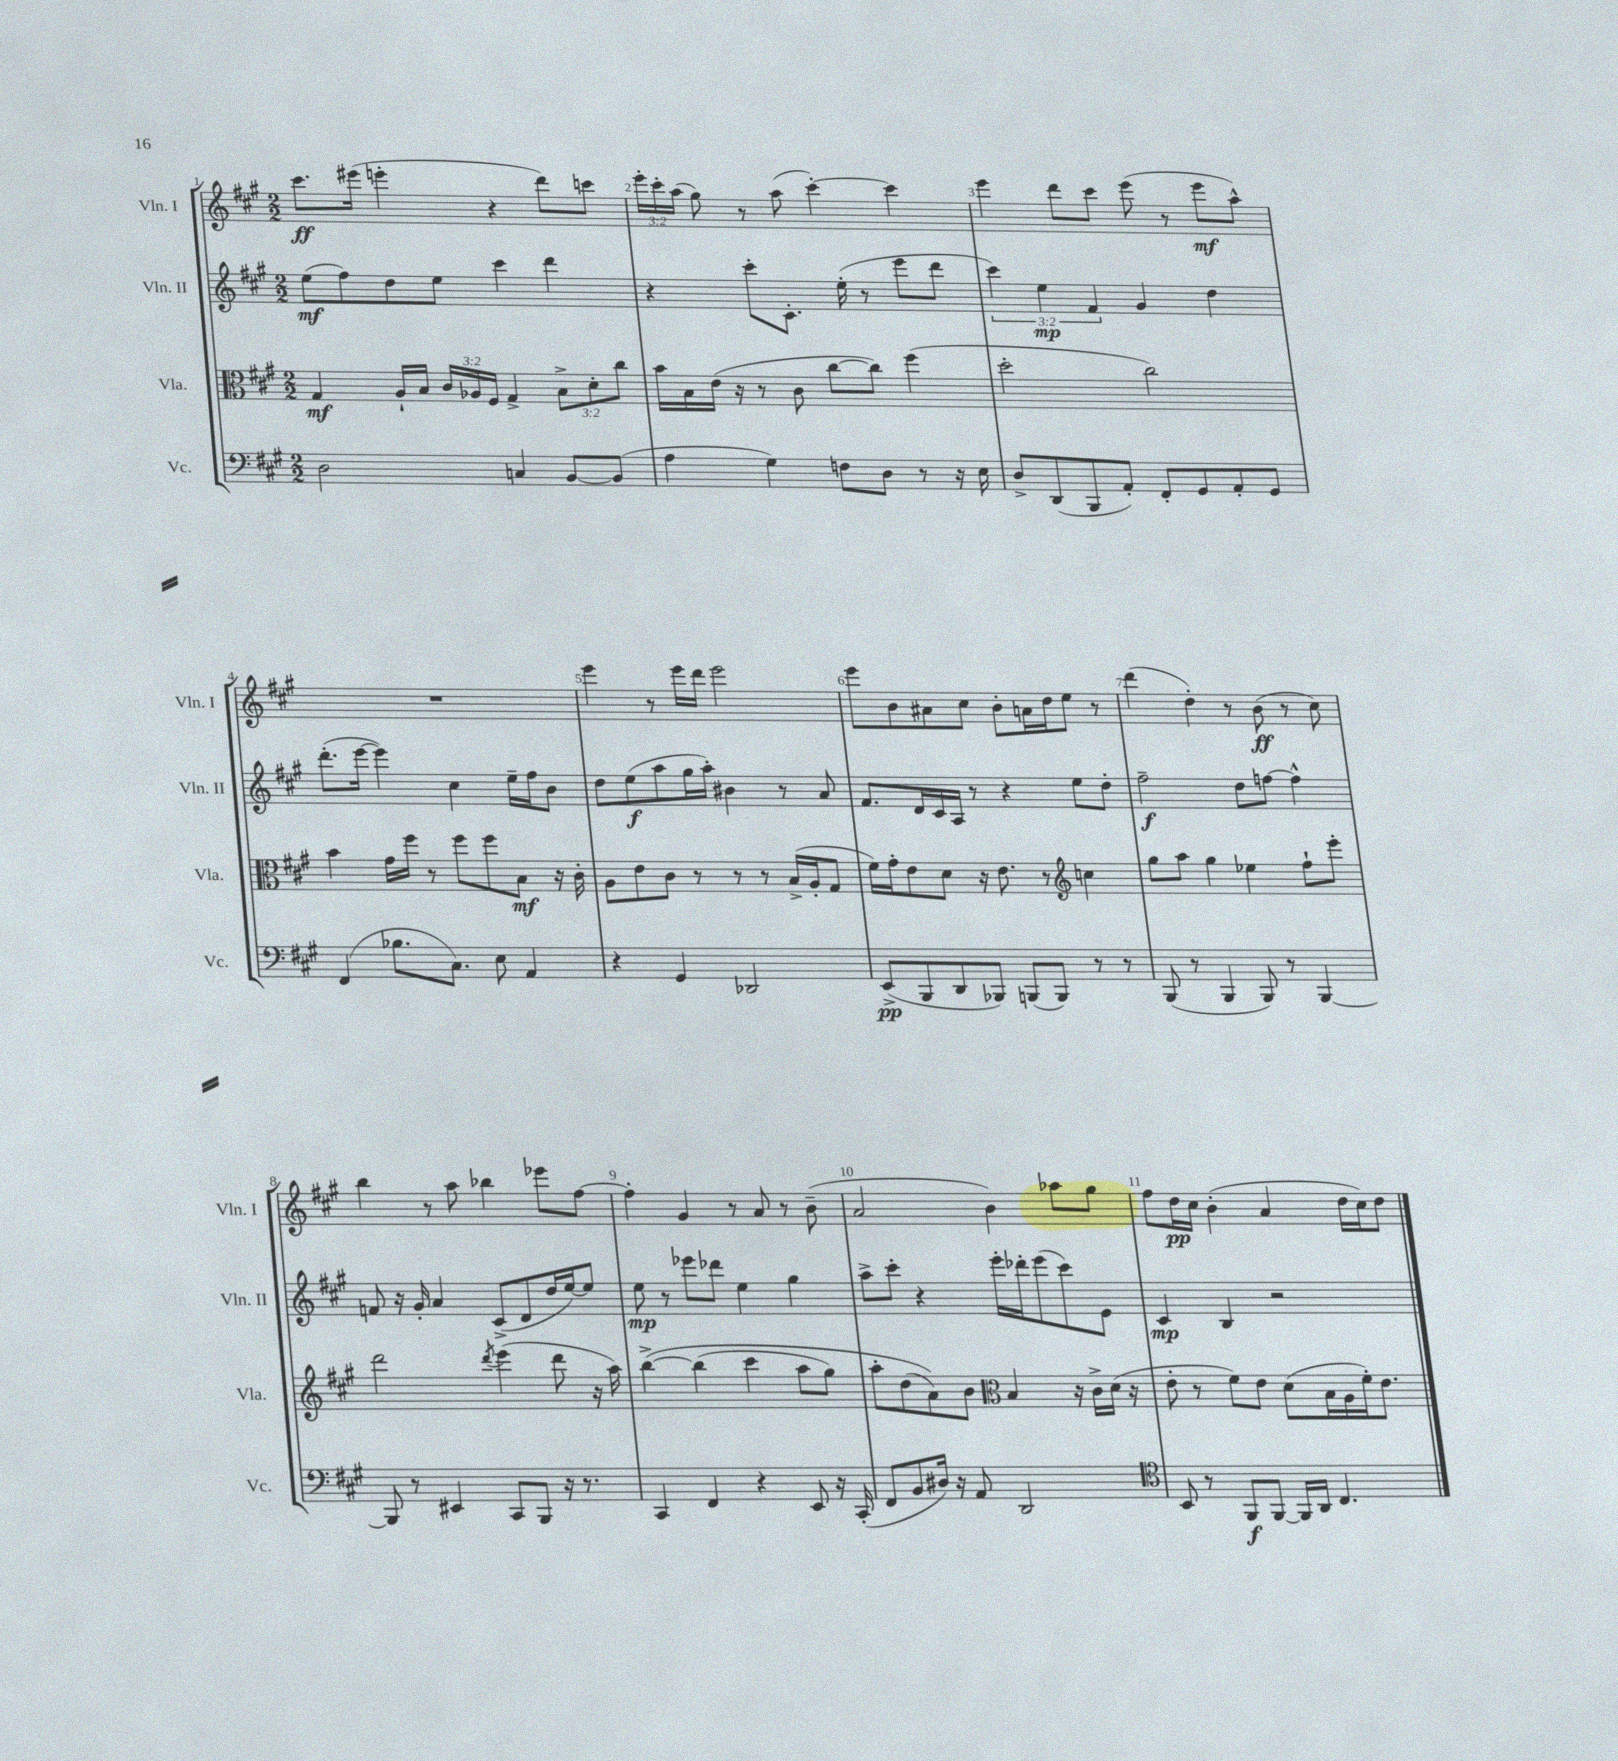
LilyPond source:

<<
\new StaffGroup <<
\new Staff = "s0" \with { instrumentName = "Vln. I" shortInstrumentName = "Vln. I" } {
    \clef treble \key a \major \numericTimeSignature \time 2/2 \override Staff.TupletNumber.text = #tuplet-number::calc-fraction-text
    \autoBeamOff cis'''8.[\ff eis'''16]( e'''4-. r4 d'''8[) c'''8] |
    \tuplet 3/2 { e'''16[-. cis'''16-. a''16]( } gis''8) r8 a''8( cis'''4~-.) cis'''4 |
    e'''4 d'''8[ cis'''8] e'''8( r8 e'''8[\mf a''8]-^) |
    R1 |
    e'''4 r8 e'''16[ d'''16] e'''2 |
    e'''8[ b'8 ais'8 cis''8] b'8[-. a'16 d''16 e''8] r8 |
    d'''4( d''4-.) r8 b'8\ff( r8 cis''8) |
    b''4 r8 a''8 bes''4 ees'''8[ fis''8]~ |
    fis''4-. gis'4 r8 a'8 r8 b'8--( |
    a'2 b'4) aes''8[ gis''8] |
    fis''8[ d''16\pp cis''16] b'4-.( a'4 d''16[ cis''16) d''8] \bar "|." |
}
\new Staff = "s1" \with { instrumentName = "Vln. II" shortInstrumentName = "Vln. II" } {
    \clef treble \key a \major \numericTimeSignature \time 2/2 \override Staff.TupletNumber.text = #tuplet-number::calc-fraction-text
    \autoBeamOff e''8[\mf( fis''8) d''8 e''8] cis'''4 d'''4 |
    r4 cis'''8[-. cis'8.]-. e''16-.( r8 e'''8[ d'''8] |
    \tuplet 3/2 { cis'''4) e''4\mp fis'4 } gis'4 d''4 |
    d'''8.[-.( e'''16]~ e'''4) cis''4 e''16[-- fis''16 b'8] |
    d''8[ e''8\f( a''8 gis''16 a''16]-.) bis'4 r8 a'8 |
    fis'8.[ d'16 cis'16 a16] r8 r4 e''8[ d''8]-. |
    fis''2--\f d''8[ f''8]~ f''4-^ |
    f'8 r16 gis'16-. a'4 cis'8[->( d'8 d''16 e''16~) e''8] |
    e''8\mp r8 ees'''8[ des'''8] e''4 gis''4 |
    a''8[-> cis'''8]-. r4 e'''16[-. des'''16-. e'''8( cis'''8) e'8] |
    cis'4\mp b4 r2 \bar "|." |
}
\new Staff = "s2" \with { instrumentName = "Vla." shortInstrumentName = "Vla." } {
    \clef alto \key a \major \numericTimeSignature \time 2/2 \override Staff.TupletNumber.text = #tuplet-number::calc-fraction-text
    \autoBeamOff gis4\mf a16[-! b16] \tuplet 3/2 { cis'16[ aes16 fis16] } gis4-> \tuplet 3/2 { b8[-> d'8-. cis''8] } |
    b'16[ b16 e'16]( r16 r8 cis'8 cis''8[~ cis''8]) fis''4( |
    d''2-. cis''2) |
    b'4 gis'16[ fis''16] r8 fis''8[ fis''8 b8]\mf r16 cis'16-. |
    a8[ e'8 cis'8] r8 r8 r8 b16[->( a16-. gis8] |
    fis'16[) gis'16-. e'8 d'8] r16 e'8. r8 \clef treble c''4 |
    gis''8[ a''8] gis''4 ees''4 fis''8[-! e'''8]-. |
    d'''2 \acciaccatura { d'''8 } e'''4( d'''8 r16 a''16) |
    b''4~->\( b''4( cis'''4 a''8[ gis''8]) |
    a''8[-. d''8( a'8)\) b'8] \clef alto b4 r16 cis'16[-> d'16]( r16 |
    e'8-. r8 fis'8[) e'8] d'8[( b16 a16 fis'16-.) e'8.] \bar "|." |
}
\new Staff = "s3" \with { instrumentName = "Vc." shortInstrumentName = "Vc." } {
    \clef bass \key a \major \numericTimeSignature \time 2/2
    \autoBeamOff d2 c4 b,8[~ b,8]( |
    a4 gis4) f8[ d8] r8 r16 e16 |
    d8[-> d,8( b,,8 a,8]-.) fis,8[-. gis,8 a,8-. gis,8] |
    fis,4( bes8.[ cis8.]) e8 a,4 |
    r4 gis,4 des,2 |
    e,8[->\pp( b,,8 d,8 bes,,8]) b,,8[( b,,8]) r8 r8 |
    b,,8( r8 b,,4 b,,8) r8 b,,4~ |
    b,,8 r8 eis,4 cis,8[ b,,8] r16 r8. |
    cis,4 fis,4 r4 e,8 r16 cis,16-.( |
    fis,8[ b,8 dis16]) r16 a,8 d,2 |
    \clef tenor b,8 r8 fis,8[\f fis,8]~ fis,16[ a,16] cis4. \bar "|." |
}
>>
>>
\layout { \context { \Score \override BarNumber.break-visibility = ##(#f #t #t) barNumberVisibility = #all-bar-numbers-visible } }
